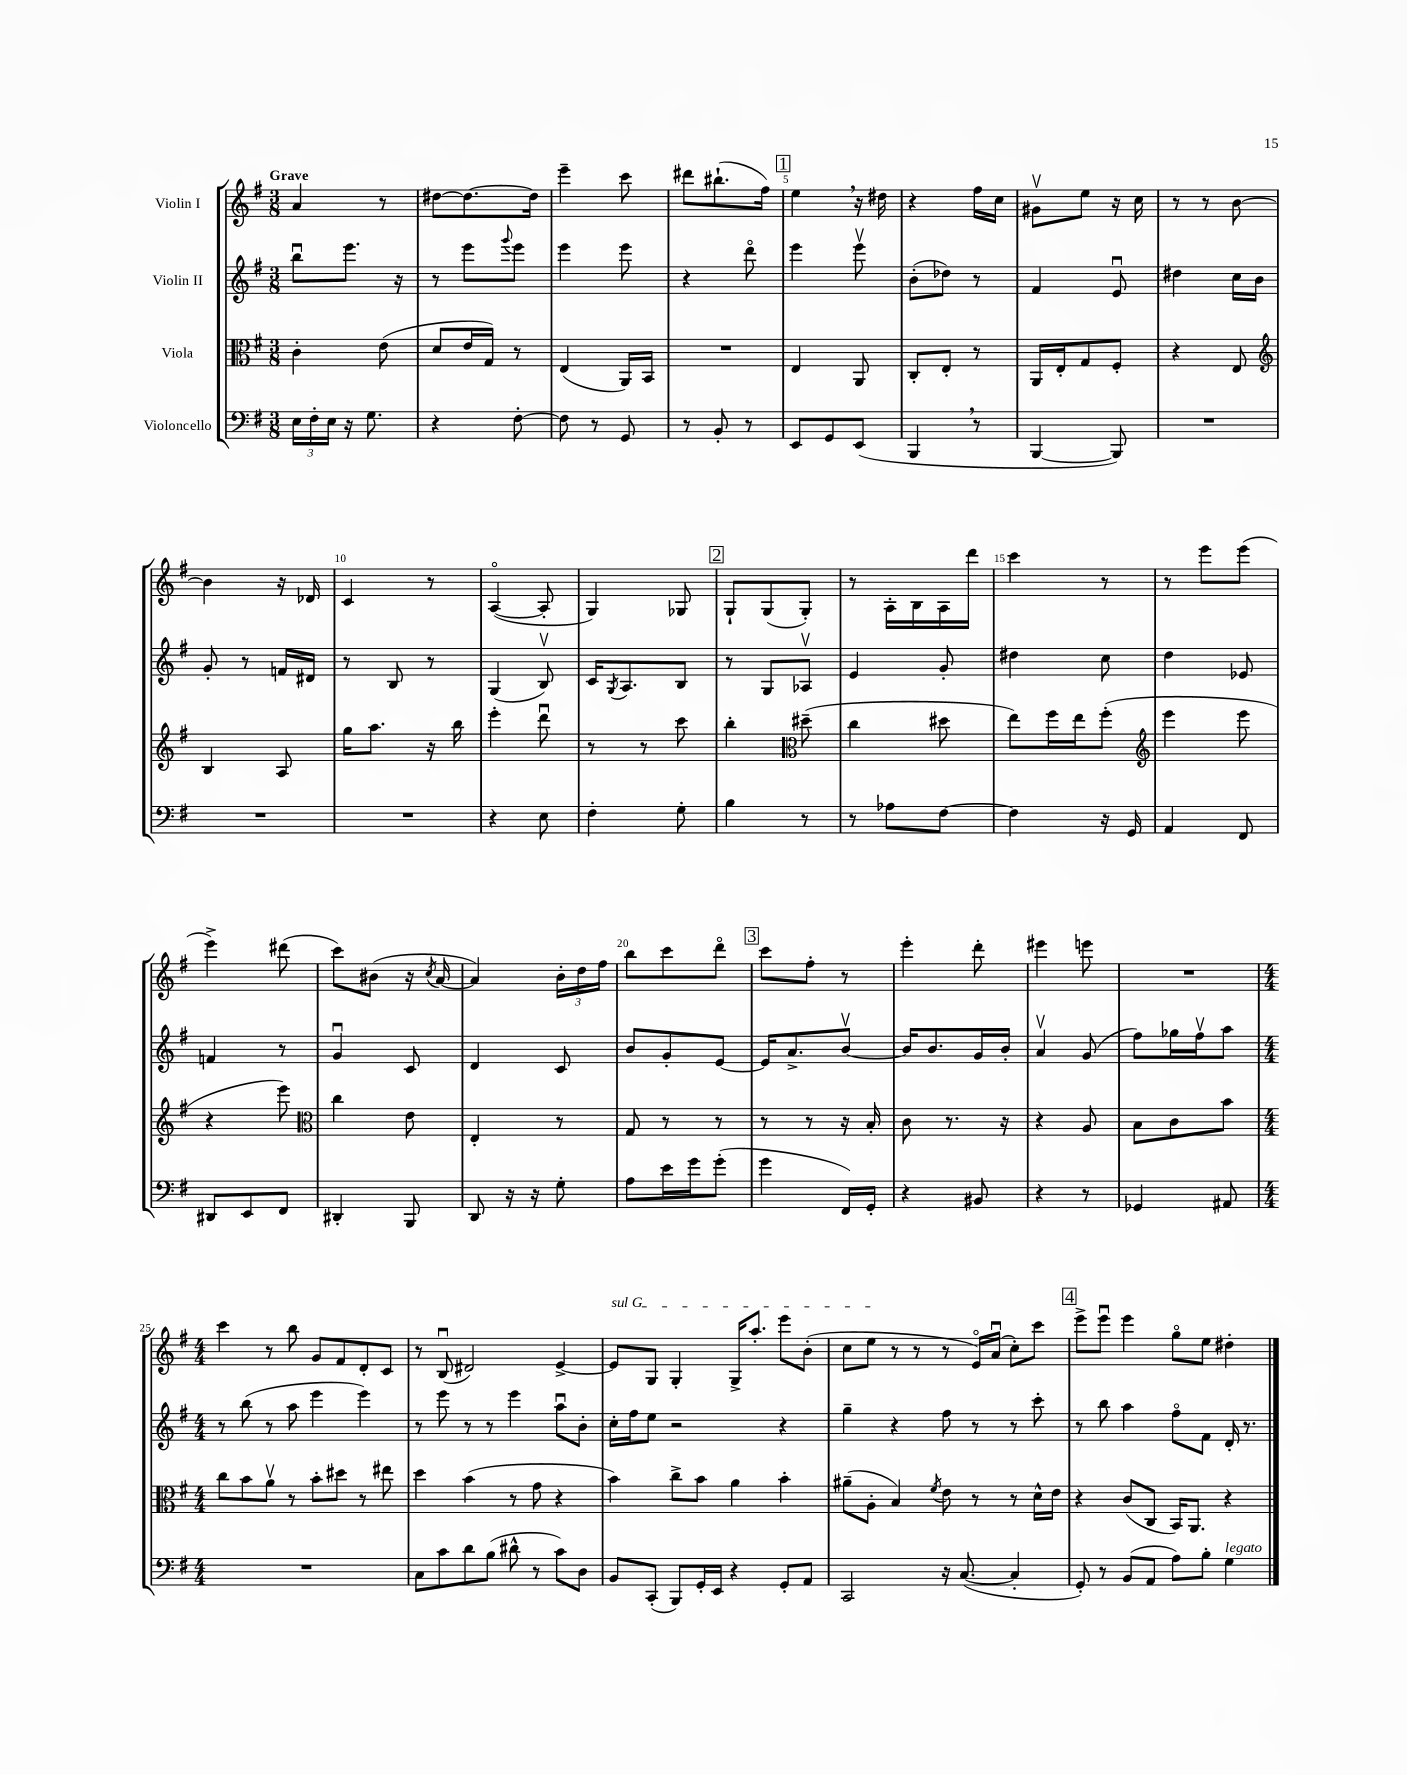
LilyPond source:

<<
\new StaffGroup <<
\new Staff = "s0" \with { instrumentName = "Violin I" } {
    \clef treble \key g \major \numericTimeSignature \time 3/8 \tempo "Grave"
    a'4 r8 |
    dis''8~ dis''8.~ dis''16 |
    e'''4-- c'''8 |
    dis'''8 bis''8.-!( fis''16) |
    \mark \markup { \box "1" } e''4 \breathe r16 dis''16 |
    r4 fis''16 c''16 |
    gis'8\upbow e''8 r16 c''16 |
    r8 r8 b'8~ |
    b'4 r16 des'16 |
    c'4 r8 |
    a4~\flageolet( a8-. |
    g4) ges8 |
    \mark \markup { \box "2" } g8-! g8( g8-.) |
    r8 a16-. b16 a16 d'''16 |
    c'''4 r8 |
    r8 e'''8 e'''8( |
    e'''4->) dis'''8( |
    c'''8) bis'8( r16 \acciaccatura { c''8 } a'16~ |
    a'4) \tuplet 3/2 { b'16-. d''16 fis''16 } |
    b''8 c'''8 d'''8\flageolet |
    \mark \markup { \box "3" } c'''8 fis''8-. r8 |
    e'''4-. d'''8-. |
    eis'''4 e'''8 |
    R4. |
    \numericTimeSignature \time 4/4 c'''4 r8 b''8 g'8 fis'8 d'8-. c'8 |
    r8 b8\downbow( dis'2) e'4~-> |
    \once \override TextSpanner.bound-details.left.text = \markup { \italic "sul G" } e'8\startTextSpan g8 g4-. g16-> a''8.-. e'''8 b'8-.( |
    c''8 e''8\stopTextSpan r8 r8 r8 e'16\flageolet) a'16\downbow( c''8-.) c'''8 |
    \mark \markup { \box "4" } e'''8-> e'''8\downbow e'''4 g''8\flageolet e''8 dis''4-. \bar "|." |
}
\new Staff = "s1" \with { instrumentName = "Violin II" } {
    \clef treble \key g \major \numericTimeSignature \time 3/8
    b''8\downbow e'''8. r16 |
    r8 e'''8 \appoggiatura { g'''8 } e'''8 |
    e'''4 e'''8 |
    r4 d'''8\flageolet |
    \mark \markup { \box "1" } e'''4 e'''8\upbow |
    b'8-.( des''8) r8 |
    fis'4 e'8\downbow |
    dis''4 c''16 b'16 |
    g'8-. r8 f'16 dis'16 |
    r8 b8 r8 |
    g4( b8\upbow) |
    c'16 \acciaccatura { g8 } a8. b8 |
    \mark \markup { \box "2" } r8 g8 aes8\upbow |
    e'4 g'8-. |
    dis''4 c''8 |
    d''4 ees'8 |
    f'4 r8 |
    g'4\downbow c'8 |
    d'4 c'8 |
    b'8 g'8-. e'8~ |
    \mark \markup { \box "3" } e'16 a'8.-> b'8~\upbow |
    b'16 b'8. g'16 b'16-. |
    a'4\upbow g'8( |
    fis''8) ges''16 fis''16\upbow a''8 |
    \numericTimeSignature \time 4/4 r8 b''8( r8 a''8 e'''4 e'''4) |
    r8 e'''8 r8 r8 e'''4 a''8\downbow b'8-. |
    c''16-. fis''16 e''8 r2 r4 |
    g''4-- r4 fis''8 r8 r8 c'''8-. |
    \mark \markup { \box "4" } r8 b''8 a''4 fis''8\flageolet fis'8 d'16-. r8. \bar "|." |
}
\new Staff = "s2" \with { instrumentName = "Viola" } {
    \clef alto \key g \major \numericTimeSignature \time 3/8
    c'4-. e'8( |
    d'8 e'16 g16) r8 |
    e4( a,16) b,16 |
    R4. |
    \mark \markup { \box "1" } e4 a,8 |
    c8-. e8-. r8 |
    a,16 e16-. g8 fis8-. |
    r4 e8 |
    \clef treble b4 a8 |
    g''16 a''8. r16 b''16 |
    e'''4-. d'''8\downbow |
    r8 r8 c'''8 |
    \mark \markup { \box "2" } b''4-. \clef alto dis''8--( |
    c''4 dis''8 |
    e''8) fis''16 e''16 fis''8-.( |
    \clef treble e'''4 e'''8 |
    r4 e'''8) |
    \clef alto c''4 e'8 |
    e4-. r8 |
    g8 r8 r8 |
    \mark \markup { \box "3" } r8 r8 r16 b16-. |
    c'8 r8. r16 |
    r4 a8 |
    b8 c'8 b'8 |
    \numericTimeSignature \time 4/4 c''8 b'8 a'8\upbow r8 b'8-. dis''8 r8 eis''8 |
    d''4 b'4( r8 g'8 r4 |
    b'4) c''8-> b'8 a'4 b'4-. |
    ais'8--( a8-. b4) \acciaccatura { fis'8 } e'8 r8 r8 d'16-^ e'16 |
    \mark \markup { \box "4" } r4 c'8( c8 b,16) a,8. r4 \bar "|." |
}
\new Staff = "s3" \with { instrumentName = "Violoncello" } {
    \clef bass \key g \major \numericTimeSignature \time 3/8
    \tuplet 3/2 { e16 fis16-. e16 } r16 g8. |
    r4 fis8~-. |
    fis8 r8 g,8 |
    r8 b,8-. r8 |
    \mark \markup { \box "1" } e,8 g,8 e,8( |
    b,,4 \breathe r8 |
    b,,4~ b,,8) |
    R4. |
    R4. |
    R4. |
    r4 e8 |
    fis4-. g8-. |
    \mark \markup { \box "2" } b4 r8 |
    r8 aes8 fis8~ |
    fis4 r16 g,16 |
    a,4 fis,8 |
    dis,8 e,8 fis,8 |
    dis,4-. b,,8 |
    d,8 r16 r16 g8-. |
    a8 e'16 g'16 g'8-.( |
    \mark \markup { \box "3" } g'4 fis,16) g,16-. |
    r4 bis,8 |
    r4 r8 |
    ges,4 ais,8 |
    \numericTimeSignature \time 4/4 R1 |
    c8 c'8 d'8 b8( dis'8-^ r8 c'8) d8 |
    b,8 c,8-.( b,,8) g,16-. e,16 r4 g,8-. a,8 |
    c,2 r16 c8.~( c4-. |
    \mark \markup { \box "4" } g,8-.) r8 b,8( a,8 a8) b8-. g4^\markup { \italic "legato" } \bar "|." |
}
>>
>>
\layout { \context { \Score \override BarNumber.break-visibility = ##(#f #t #t) barNumberVisibility = #(every-nth-bar-number-visible 5) } }
